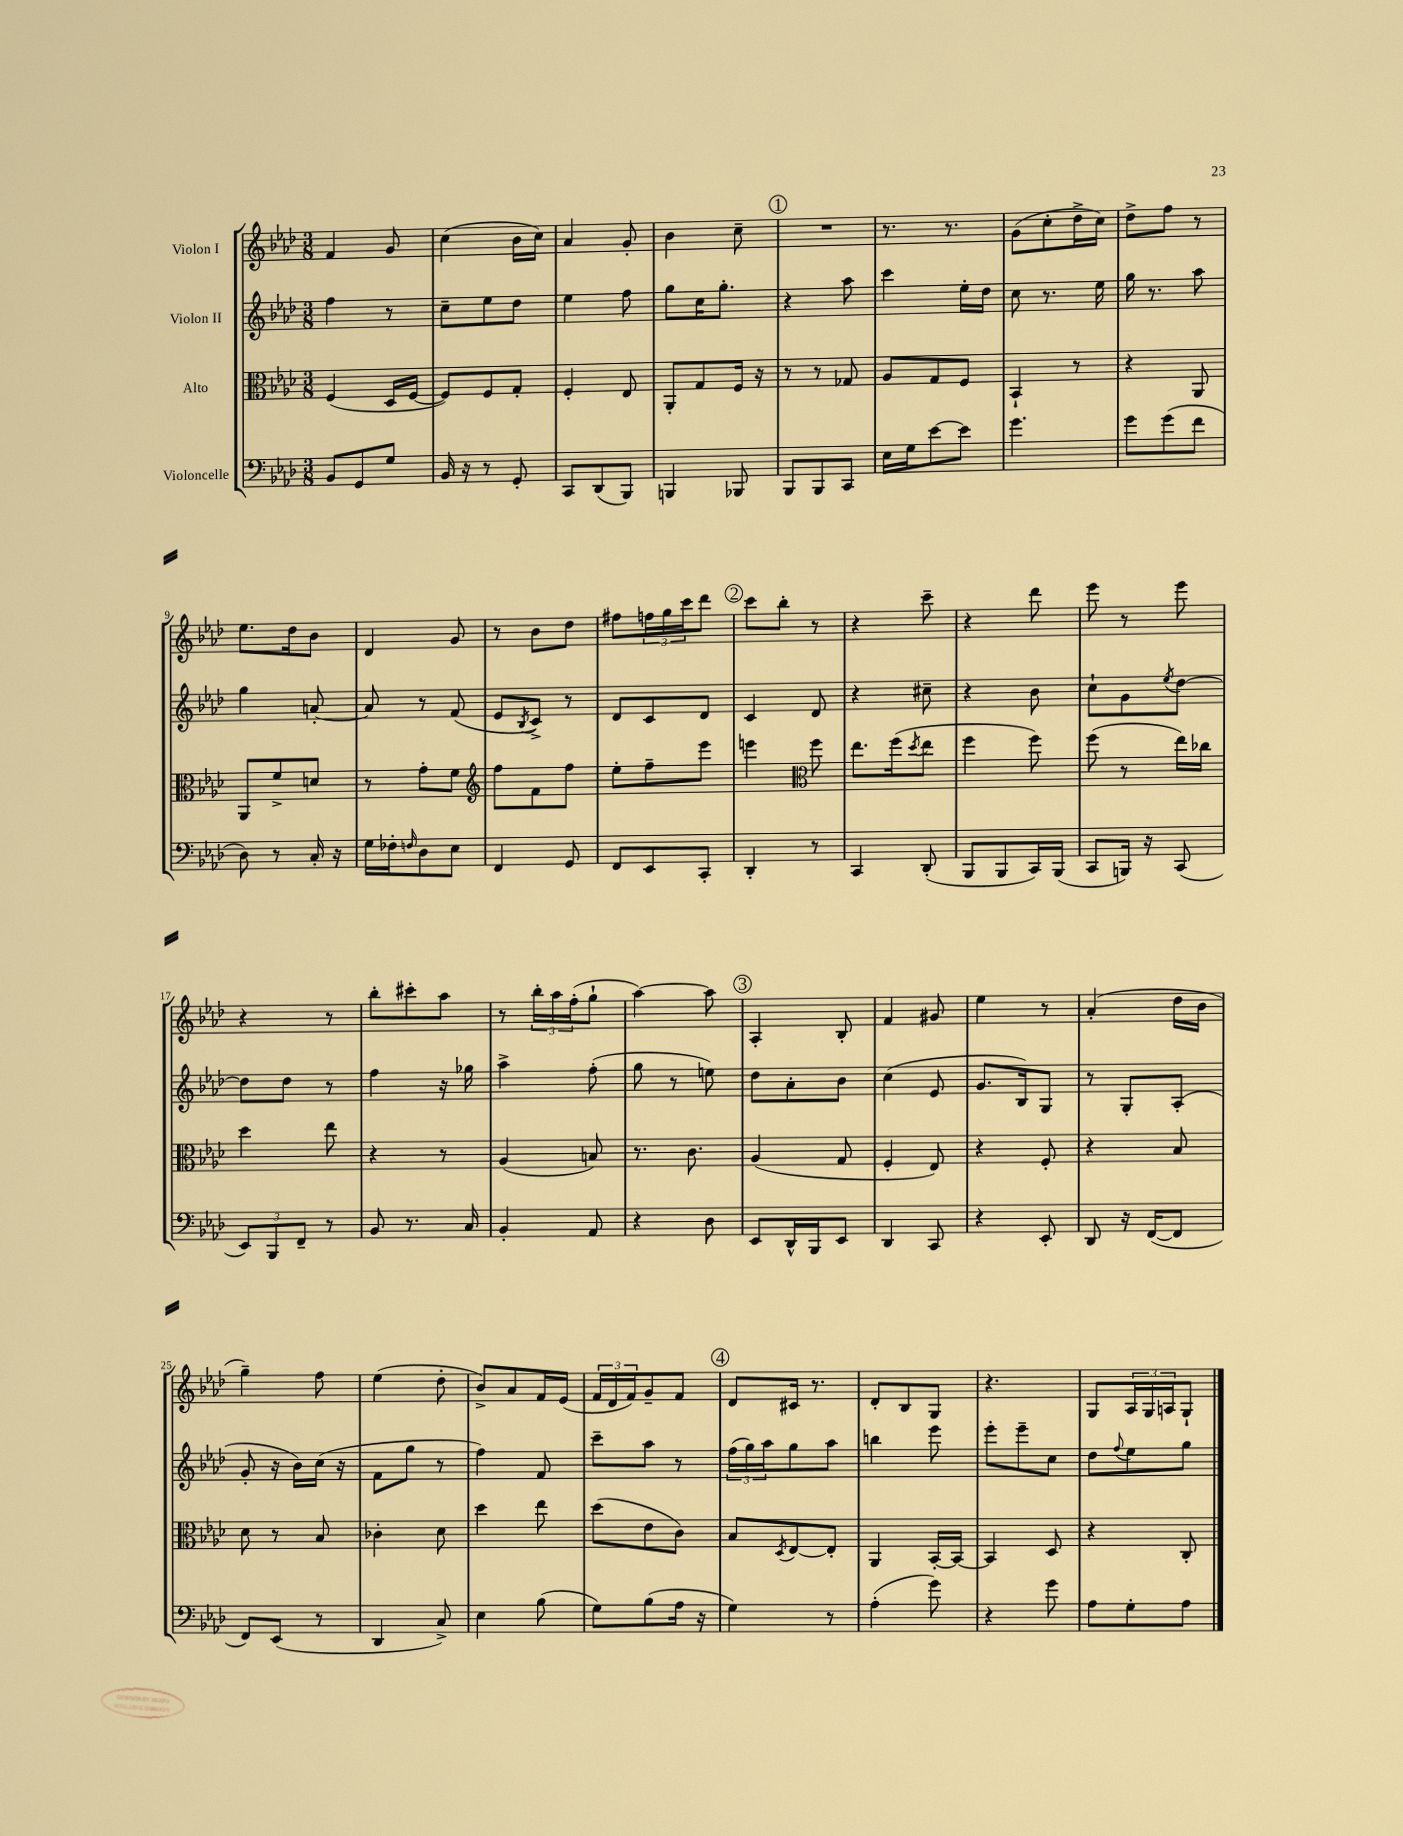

**kern	**kern	**kern	**kern
*staff4	*staff3	*staff2	*staff1
*clefF4	*clefC3	*clefG2	*clefG2
*k[b-e-a-d-]	*k[b-e-a-d-]	*k[b-e-a-d-]	*k[b-e-a-d-]
*M3/8	*M3/8	*M3/8	*M3/8
8BB-	(4F	4ff	4f
8GG	.	.	.
8G	16D-	8r	8g
.	[16F	.	.
=	=	=	=
16BB-	8F])	8cc~	(4cc
16r	.	.	.
8r	8F	8ee-	.
8GG'	8G'	8dd-	16b-
.	.	.	16cc)
=	=	=	=
8CC	4F'	4ee-	4a-
(8DD-	.	.	.
8BBB-)	8E-	8ff	8g'
=	=	=	=
4BBB	8AA-'	8gg	4b-
.	8G	16cc	.
.	.	8.gg'	.
8BBB-	16F	.	8cc~
.	16r	.	.
=	=	=	=
8BBB-	8r	4r	4.r
8BBB-	8r	.	.
8CC	8G-	8aa-	.
=	=	=	=
16E-	8A-	4ccc	8.r
16G	.	.	.
[8e-	8G	.	.
.	.	.	8.r
8e-]	8F	16ee-'	.
.	.	16dd-	.
=	=	=	=
4.g	4BB-`	8cc	(8g
.	.	8.r	8cc'
.	8r	.	16dd-^
.	.	16ee-	16cc)
=	=	=	=
8g	4r	16gg	8dd-^
.	.	8.r	.
(8g	.	.	8ff
8f	8AA-	8aa-	8r
=	=	=	=
8D-)	8AA-	4gg	8.ee-
8r	8f^	.	.
.	.	.	16dd-
16C'	8d	[8a'	8b-
16r	.	.	.
=	=	=	=
16G	8r	8a]	4d-
16F-'	.	.	.
16qqF	.	.	.
8D-	8g'	8r	.
8E-	8f	(8f	8g
=	=	=	=
*	*clefG2	*	*
4FF	8ff	8e-	8r
.	.	8qB-	.
.	8f	8c^)	8b-
8GG	8ff	8r	8dd-
=	=	=	=
8FF	8ee-'	8d-	8ff#
8EE-	8ff~	8c	24ff
.	.	.	24gg
.	.	.	24ccc
8CC'	8eee-	8d-	8ddd-
=	=	=	=
4DD-'	4eee	4c	8ccc
.	.	.	8bb-'
*	*clefC3	*	*
8r	8ff	8d-	8r
=	=	=	=
4CC	8.ee-	4r	4r
.	(16ff	.	.
.	8qdd-	.	.
(8DD-'	8ee-	8cc#~	8ccc~
=	=	=	=
8BBB-	4ff	4r	4r
8BBB-	.	.	.
16CC)	8ff)	8b-	8ddd-
(16BBB-	.	.	.
=	=	=	=
8CC	(8ff	8cc`	8eee-
16BBB)	8r	8g	8r
16r	.	.	.
.	.	8qee-	.
(8CC	16ee-)	[8dd-	8eee-
.	16cc-	.	.
=	=	=	=
12EE-)	4dd-	8dd-]	4r
12BBB-	.	.	.
.	.	8dd-	.
12FF~	.	.	.
8r	8ee-	8r	8r
=	=	=	=
8BB-	4r	4ff	8bb-'
8.r	.	.	8ccc#'
.	8r	16r	8aa-
16C	.	16gg-	.
=	=	=	=
4BB-'	(4A-	4aa-^	8r
.	.	.	24bb-'
.	.	.	24aa-
.	.	.	(24ff'
8AA-	8B)	(8ff'	8gg`
=	=	=	=
4r	8.r	8gg	[4aa-)
.	.	8r	.
.	8.c	.	.
8D-	.	8ee)	8aa-]
=	=	=	=
8EE-	(4A-	8dd-	4A-'
16DD-^^	.	8a-'	.
16BBB-	.	.	.
8EE-	8G	8b-	8B-'
=	=	=	=
4DD-	4F'	(4cc	4f
8CC	8E-)	8e-	8g#
=	=	=	=
4r	4r	8.g	4ee-
.	.	16B-)	.
8EE-'	8F'	8G	8r
=	=	=	=
8DD-	4r	8r	(4a-'
16r	.	8G'	.
([16FF	.	.	.
8FF]	8B-	(8A-'	16dd-
.	.	.	16b-
=	=	=	=
8FF)	8d-	8g'	4gg~)
(8EE-	8r	16r	.
.	.	16b-)	.
8r	8B-	(16cc	8ff
.	.	16r	.
=	=	=	=
4DD-	4c-'	8f	(4ee-
.	.	8gg	.
8C^)	8d-	8r	8dd-'
=	=	=	=
4E-	4dd-	4ff)	8b-^)
.	.	.	8a-
(8B-	8ee-	8f	16f
.	.	.	(16e-
=	=	=	=
8G)	(8dd-	8ccc~	24f
.	.	.	24d-
.	.	.	24f)
(8B-	8e-	8aa-	8g~
16A-	8c)	8r	8f
16r	.	.	.
=	=	=	=
4G)	8B-	(24ff	8d-
.	.	24gg)	.
.	.	24aa-	.
.	8qD-	.	.
.	[8E-	8gg	16c#
.	.	.	8.r
8r	8E-']	8aa-	.
=	=	=	=
(4A-'	4AA-	4bb	8d-'
.	.	.	8B-
8g)	[16BB-'	8eee-	8G
.	16BB-_	.	.
=	=	=	=
4r	4BB-]	8eee-'	4.r
.	.	8eee-~	.
8g	8D-	8cc	.
=	=	=	=
8A-	4r	8dd-	8G
.	.	8qqff	.
8G'	.	8ee-	24A-
.	.	.	24G
.	.	.	24A
8A-	8C'	8gg	8G`
==	==	==	==
*-	*-	*-	*-
